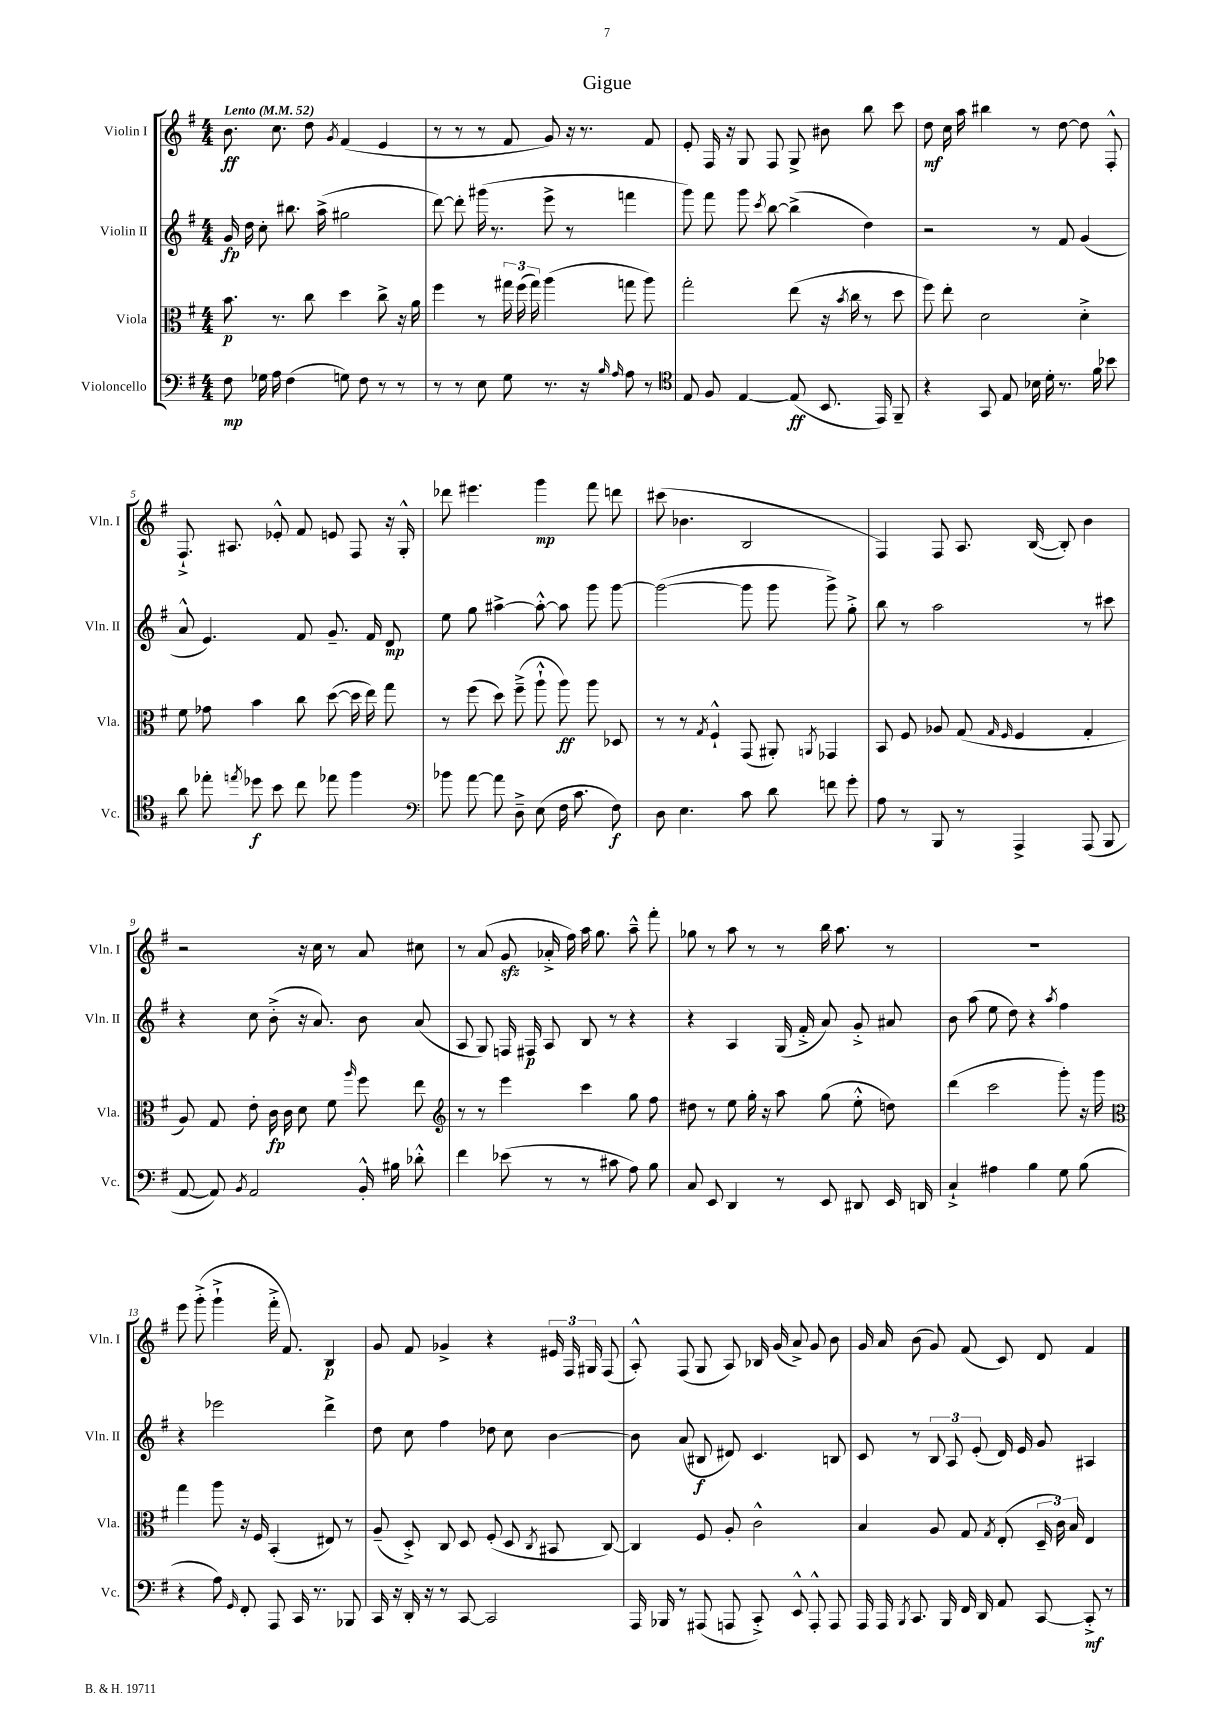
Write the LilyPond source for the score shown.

\header { title = "Gigue" }
<<
\new StaffGroup <<
\new Staff = "s0" \with { instrumentName = "Violin I" shortInstrumentName = "Vln. I" } {
    \clef treble \key g \major \numericTimeSignature \time 4/4 \tempo "Lento" 4 = 52
    \autoBeamOff b'8.\ff c''8. d''8 \acciaccatura { g'8 } fis'4( e'4 |
    r8 r8 r8 fis'8 g'8) r16 r8. fis'8 |
    e'8-. fis16 r16 g8 fis8 g8-> bis'8 b''8 c'''8 |
    d''8\mf c''16 a''16 bis''4 r8 d''8~ d''8 fis8-.-^ |
    fis8.-!-> ais8. ees'8-.-^ fis'8 e'8 fis8 r16 g16-.-^ |
    des'''8 eis'''4. g'''4\mp fis'''8 d'''8 |
    cis'''8( bes'4. b2 |
    fis4) fis8 a8. b16~( b8-.) b'4 |
    r2 r16 c''16 r8 a'8 cis''8 |
    r8 a'8( g'8\sfz aes'16-.-> fis''16) a''16 g''8. a''8---^ fis'''8-. |
    ges''8 r8 a''8 r8 r8 b''16 a''8. r8 |
    R1 |
    e'''8 g'''8-.->( g'''4-!-> fis'''16-.-> fis'8.) b4\p |
    g'8 fis'8 ges'4-> r4 \tuplet 3/2 { eis'16 fis16 gis16 } fis8( |
    a8-.-^) fis8( g8 a8) bes16 g'16( a'8->) g'8 b'8 |
    g'16 a'16 b'8( g'8) fis'8( c'8) d'8 fis'4 \bar "|." |
}
\new Staff = "s1" \with { instrumentName = "Violin II" shortInstrumentName = "Vln. II" } {
    \clef treble \key g \major \numericTimeSignature \time 4/4
    \autoBeamOff g'16\fp d''16 c''8-. bis''8. a''16->( gis''2 |
    d'''8~) d'''8-. gis'''16( r8. e'''8-> r8 f'''4 |
    g'''8) fis'''8 g'''8 \acciaccatura { c'''8 } b''8~ b''4->( d''4) |
    r2 r8 fis'8 g'4( |
    a'8-^ e'4.) fis'8 g'8.-- fis'16 d'8\mp |
    e''8 g''8 ais''4~-> ais''8~-.-^ ais''8 g'''8 g'''8~ |
    g'''2~( g'''8 g'''8 g'''8->) g''8-.-> |
    b''8 r8 a''2 r8 cis'''8 |
    r4 c''8 b'8-.->( r16 a'8.) b'8 a'8( |
    a8 g8) f16 fis16\p a8 b8 r8 r4 |
    r4 a4 g16( fis'16-.-> a'8) g'8-.-> ais'8 |
    b'8 a''8( e''8 d''8) r4 \acciaccatura { a''8 } fis''4 |
    r4 ees'''2 d'''4-> |
    d''8 c''8 fis''4 des''8 c''8 b'4~ |
    b'8 a'8( bis8\f dis'8) c'4. b8 |
    c'8 r8 \tuplet 3/2 { b8 a8 e'8-.( } d'16) e'16 g'8 ais4 \bar "|." |
}
\new Staff = "s2" \with { instrumentName = "Viola" shortInstrumentName = "Vla." } {
    \clef alto \key g \major \numericTimeSignature \time 4/4
    \autoBeamOff b'8.\p r8. c''8 d''4 c''8-> r16 a'16 |
    fis''4 r8 \tuplet 3/2 { gis''16 fis''16( gis''16) } a''4( g''8 a''8) |
    g''2-. e''8( r16 \acciaccatura { b'8 } c''16 r8 d''8 |
    fis''8) e''8-. d'2 d'4-.-> |
    fis'8 ges'8 b'4 c''8 d''8~( d''16 e''16) g''8 |
    r8 fis''8( d''8) fis''8--->( a''8-!-^ a''8\ff) a''8 des8 |
    r8 r8 \acciaccatura { g8 } fis4-!-^ g,8( ais,8-.) \acciaccatura { a,8 } ges,4 |
    b,8 fis8 aes8 g8( \grace { g16 fis16 } fis4 g4-. |
    a8) g8 e'8-. c'16\fp c'16 d'8 fis'8 \grace { a''16 } fis''8 e''8 |
    \clef treble r8 r8 e'''4 c'''4 g''8 fis''8 |
    dis''8 r8 e''8 g''16-. r16 a''8 g''8( e''8-.-^ d''8) |
    d'''4( c'''2 g'''8-.) r16 g'''16 |
    \clef alto g''4 a''8 r16 fis16 b,4-.( eis8) r8 |
    a8--( d8-.->) c8 d8 fis8-.( d8 \acciaccatura { c8 } bis,8 c8~) |
    c4 fis8 a8-. c'2-^ |
    b4 a8 g8 \acciaccatura { g8 } e8-.( \tuplet 3/2 { d16-- c'16) b16 } e4 \bar "|." |
}
\new Staff = "s3" \with { instrumentName = "Violoncello" shortInstrumentName = "Vc." } {
    \clef bass \key g \major \numericTimeSignature \time 4/4
    \autoBeamOff fis8\mp ges16 a16 fis4( g8) fis8 r8 r8 |
    r8 r8 e8 g8 r8. r16 \grace { b16 a16 } a8 r8 |
    \clef tenor e8 fis8 e4~ e8\ff( b,8. e,16) fis,8-- |
    r4 g,8 e8 bes16 d'16-. r8. fis'16 bes'8 |
    a'8 ees''8-. \acciaccatura { e''8 } des''8\f b'8 c''8 ees''8 fis''4 |
    \clef bass bes'8 a'8~ a'8 d8---> e8( fis16 c'8. fis8\f) |
    d8 e4. c'8 d'8 f'8 g'8-. |
    a8 r8 b,,8 r8 a,,4-> a,,8( b,,8 |
    a,8~ a,8) \acciaccatura { b,8 } a,2 b,16-.-^ bis16 des'8-.-^ |
    fis'4 ees'8( r8 r8 cis'8 a8) b8 |
    c8 e,8 d,4 r8 e,8 dis,8 e,16 d,16 |
    c4-!-> ais4 b4 g8 b8( |
    r4 a8) \grace { g,16 } fis,8-. a,,8 c,16 r8. bes,,8 |
    c,16 r16 d,16-. r16 r8 c,8~ c,2 |
    a,,16 bes,,16 r8 ais,,8( a,,8 c,8-.->) e,8-^ a,,8-.-^ a,,8 |
    a,,16 a,,16 \acciaccatura { b,,8 } c,8. b,,16 fis,16 d,16 a,8 c,8~ c,8-.->\mf r8 \bar "|." |
}
>>
>>
